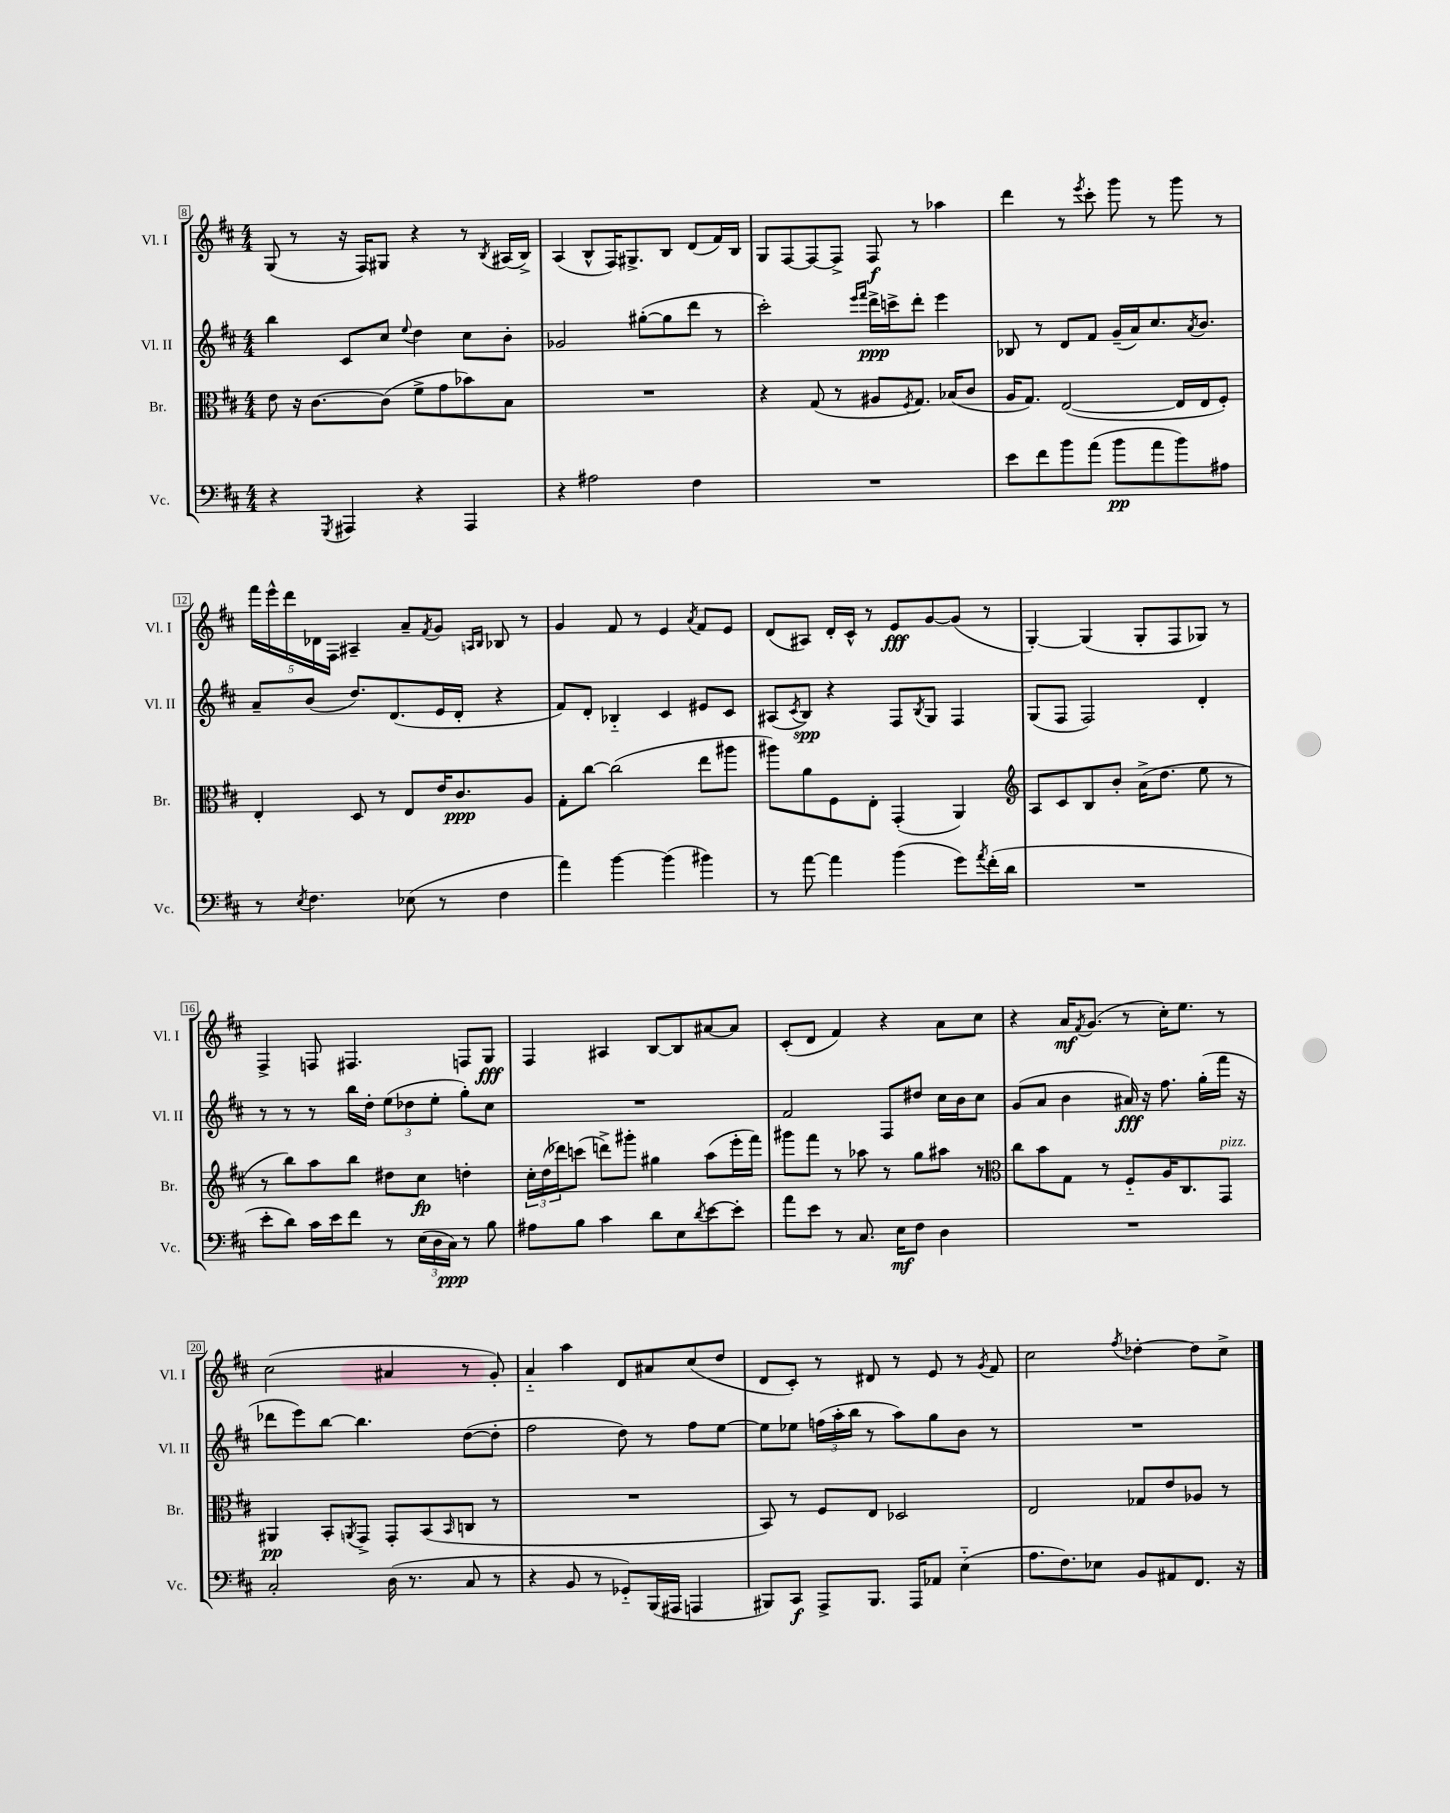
<<
\new StaffGroup <<
\new Staff = "s0" \with { instrumentName = "Vl. I" shortInstrumentName = "Vl. I" } {
    \clef treble \key d \major \numericTimeSignature \time 4/4
    g8( r8 r16 fis16) gis8 r4 r8 \acciaccatura { b8 } ais16( b16->) |
    a4( b8-^ fis16) gis8.-> b8 d'8( fis'16) b16 |
    g8 fis8~ fis8~ fis8-> fis8\f r8 aes''4 |
    d'''4 r8 \acciaccatura { e'''8 } cis'''8-. g'''8 r8 g'''8 r8 |
    \tuplet 5/4 { fis'''16 e'''16-^ d'''16 des'16 fis16 } ais4-- a'8-- \acciaccatura { fis'8 } g'8 \grace { a16 b16 } bes8 r8 |
    g'4 fis'8 r8 e'4 \acciaccatura { a'8 } fis'8 e'8 |
    d'8( ais8) d'16-. cis'16-^ r8 e'8\fff g'8~ g'8( r8 |
    g4~-.) g4( g8-. fis8 ges8) r8 |
    fis4-> f8 fis4. f8 g8\fff |
    fis4 ais4 b8~ b8 ais'8~ ais'8 |
    cis'8-.( d'8 fis'4) r4 a'8 cis''8 |
    r4 a'16\mf \acciaccatura { fis'8 } g'8.( r8 cis''16-.) e''8. r8 |
    cis''2( ais'4 r8 g'8-.) |
    a'4-_ a''4 d'8 ais'8 cis''8( d''8 |
    d'8 cis'8-.) r8 dis'8 r8 e'8 r8 \acciaccatura { g'8 } fis'8 |
    cis''2 \acciaccatura { fis''8 } des''4~-. des''8 cis''8-> \bar "|." |
}
\new Staff = "s1" \with { instrumentName = "Vl. II" shortInstrumentName = "Vl. II" } {
    \clef treble \key d \major \numericTimeSignature \time 4/4
    b''4 cis'8 cis''8 \appoggiatura { e''8 } d''4 cis''8 b'8-. |
    ges'2 gis''8~-.( gis''8 d'''8 r8 |
    cis'''2-.) \grace { e'''16 fis'''16 } d'''16->\ppp c'''16-> d'''8-. e'''4 |
    bes8 r8 d'8 fis'8 g'16--( a'16) cis''8. \acciaccatura { a'8 } b'8. |
    a'8-- b'8( d''8.) d'8.( e'16 d'16-. r4 |
    fis'8) d'8-. bes4-_ cis'4 eis'8 cis'8 |
    ais8( \acciaccatura { cis'8 } b8\spp) r4 fis8 \acciaccatura { b8 } g8 fis4 |
    g8( fis8 fis2) d'4-. |
    r8 r8 r8 b''16 d''16-. \tuplet 3/2 { e''8( des''8 e''8-. } g''8-.) cis''8 |
    R1 |
    fis'2 fis8 dis''8 cis''16 b'16 cis''8 |
    g'8( a'8 b'4 ais'16\fff) r16 fis''8. g''16-.( fis'''16 r16 |
    des'''8 e'''8) b''8~ b''4. d''8~( d''8-. |
    fis''2 d''8) r8 fis''8 e''8~ |
    e''8 ees''8 \tuplet 3/2 { f''16( a''16-. b''16 } r8 a''8) g''8 b'8 r8 |
    R1 \bar "|." |
}
\new Staff = "s2" \with { instrumentName = "Br." shortInstrumentName = "Br." } {
    \clef alto \key d \major \numericTimeSignature \time 4/4
    e'8 r16 cis'8.~ cis'8( fis'8-> g'8 bes'8) b8 |
    R1 |
    r4 g8( r8 ais8 \acciaccatura { fis8 } g8.) bes16( cis'8 |
    a16 g8.) e2~( e16 e16 fis8-.) |
    e4-. d8 r8 e8 e'16 cis'8.\ppp a8 |
    g8-. cis''8~ cis''2( e''8 ais''8 |
    ais''8) a'8 fis8 e8-. g,4-.( a,4) |
    \clef treble a8 cis'8 b8 b'8-. a'16->( d''8. e''8 r8 |
    r8 b''8) a''8 b''8 dis''8 cis''8\fp d''4-. |
    \tuplet 3/2 { cis''16-. d''16( des'''16) } c'''8( d'''8->) gis'''8-. gis''4 a''8( e'''16-. fis'''16) |
    gis'''8 fis'''8 r8 aes''8 r8 g''8 ais''8 r8 |
    \clef alto cis''8 b'8 g8 r8 fis8-_ a16 cis8. g,8^\markup { \italic "pizz." } |
    ais,4\pp b,8-. \acciaccatura { a,8 } g,8-> g,8-. b,8( \grace { b,16 } c8 r8 |
    R1 |
    b,8) r8 fis8 e8 des2 |
    e2 ges8 e'8 aes8 r8 \bar "|." |
}
\new Staff = "s3" \with { instrumentName = "Vc." shortInstrumentName = "Vc." } {
    \clef bass \key d \major \numericTimeSignature \time 4/4
    r4 \acciaccatura { g,,8 } ais,,4 r4 ais,,4 |
    r4 ais2 fis4 |
    R1 |
    e'8 fis'8 b'8 a'8( b'8\pp a'8 b'8) ais8 |
    r8 \acciaccatura { e8 } fis4. ees8( r8 fis4 |
    a'4) b'4~ b'4( bis'4) |
    r8 a'8~ a'4 b'4( g'8) \acciaccatura { a'8 } fis'16-.( d'16 |
    R1 |
    e'8-. d'8) cis'16 e'16 fis'8 r8 \tuplet 3/2 { e16( d16 cis16\ppp) } r8 b8 |
    ais8 b8 cis'4 d'8 e8 \acciaccatura { d'8 } e'8~ e'8-. |
    a'8 e'8 r8 cis8. e16\mf fis8 d4 |
    R1 |
    cis2-. d16( r8. cis8 r8 |
    r4 b,8 r8 ges,8-_) b,,16( ais,,16 a,,4 |
    bis,,8) cis,8\f a,,8-> bis,,8. a,,16 aes,8 e4-_( |
    a8. fis8.) ees8 b,8 ais,8 fis,8. r16 \bar "|." |
}
>>
>>
\layout { \context { \Score currentBarNumber = #8 \override BarNumber.stencil = #(make-stencil-boxer 0.1 0.3 ly:text-interface::print) } }
